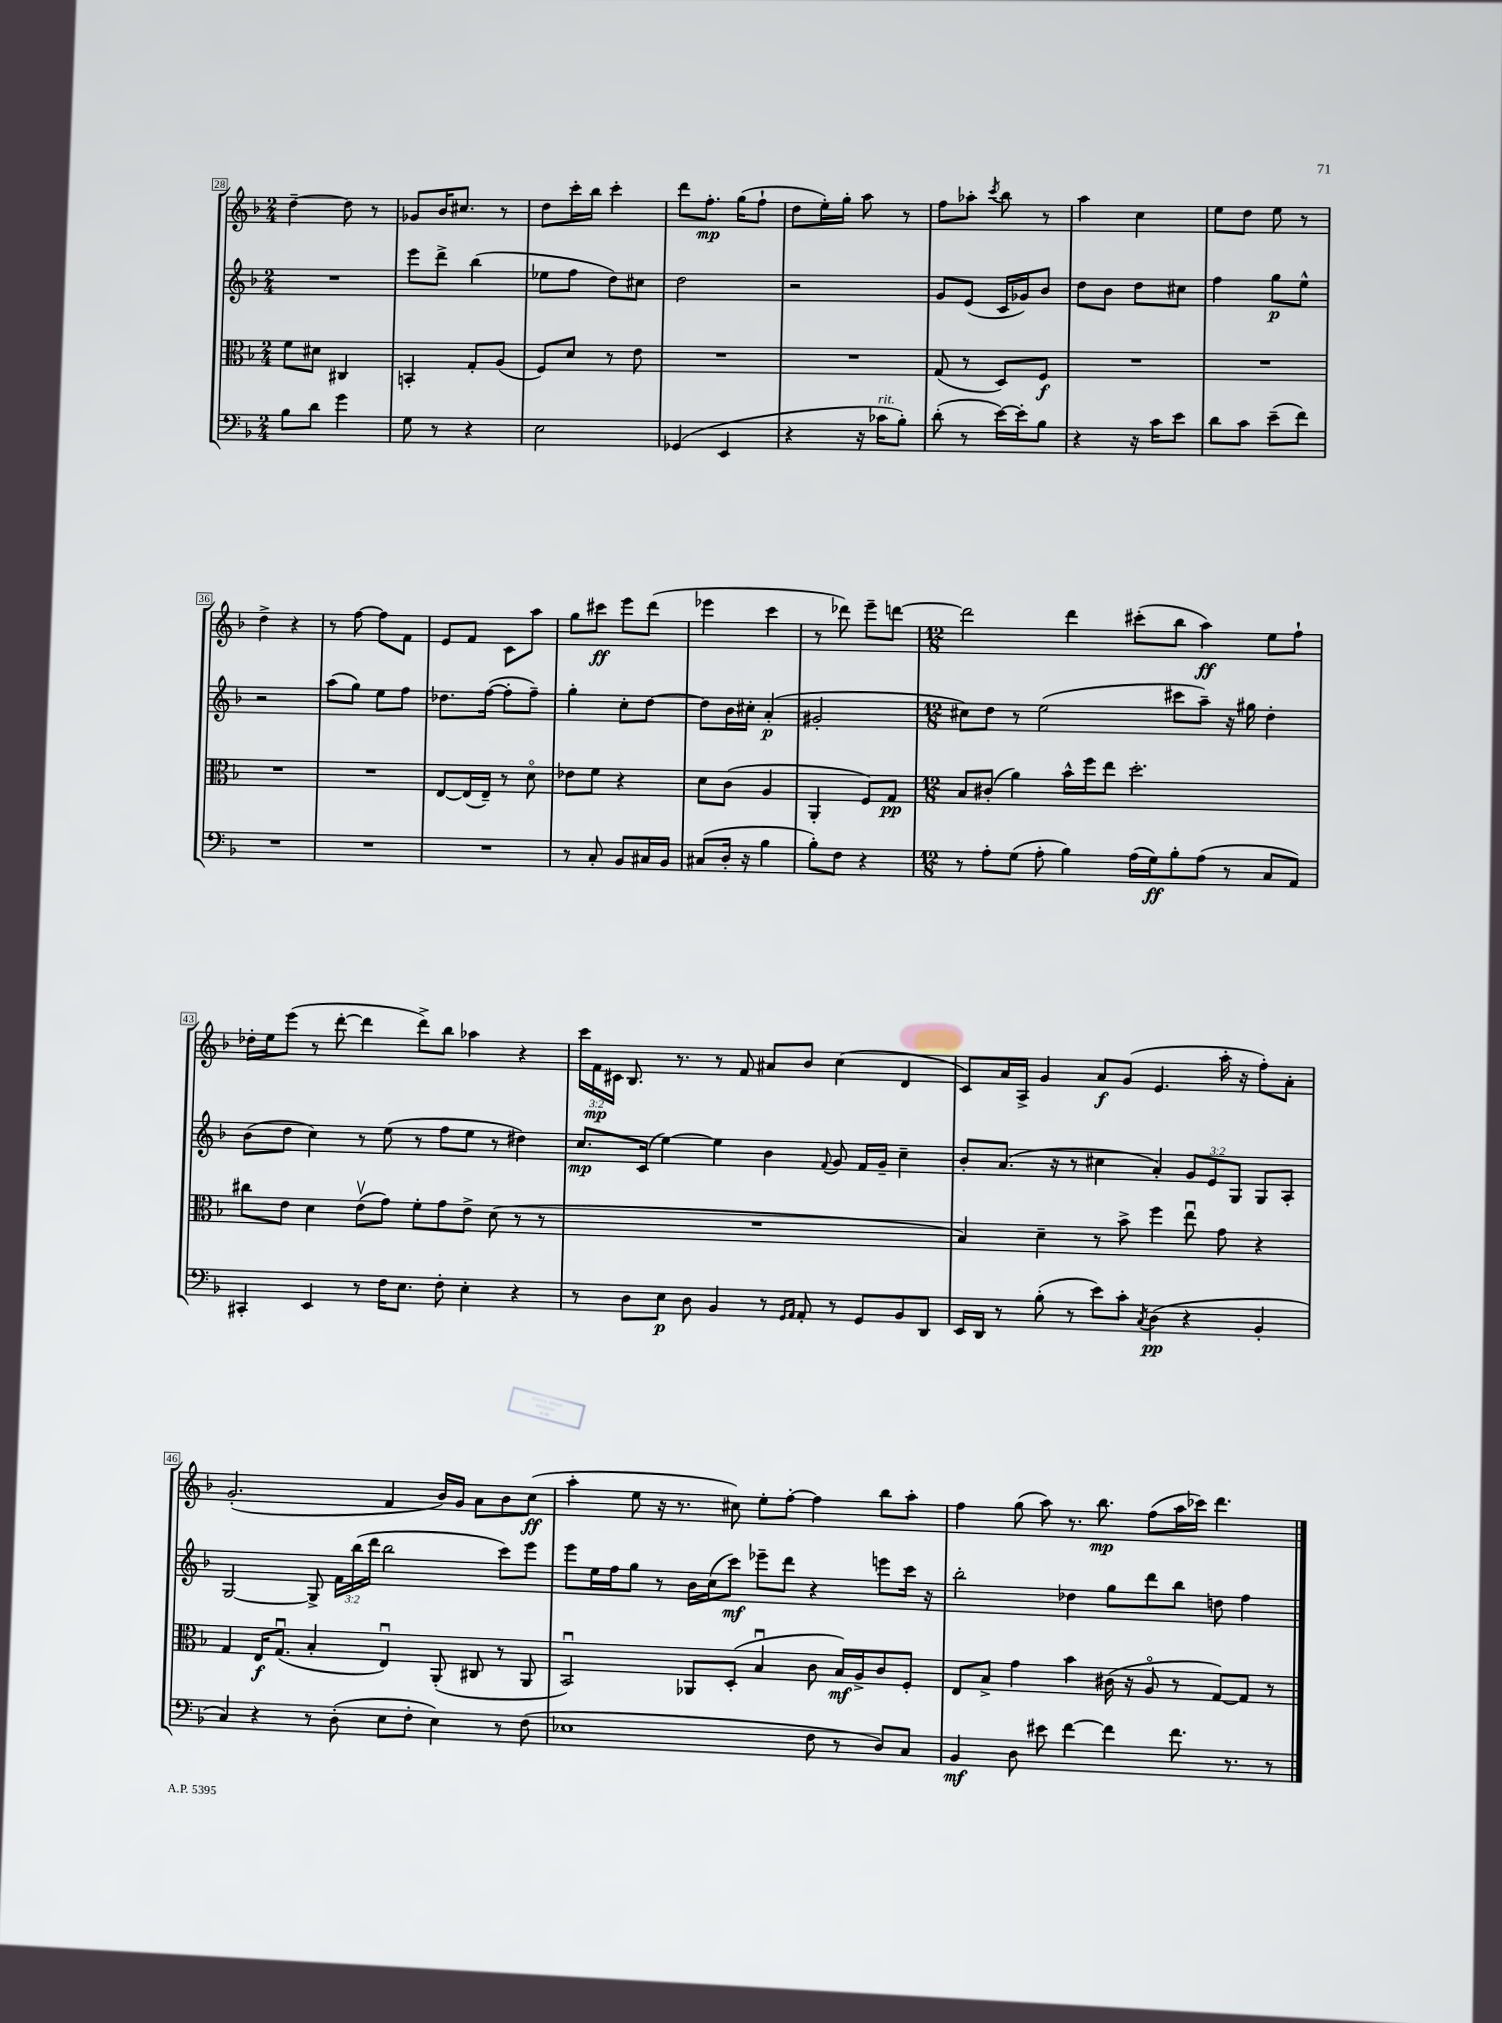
<<
\new StaffGroup <<
\new Staff = "s0" {
    \clef treble \key f \major \numericTimeSignature \time 2/4 \override Staff.TupletNumber.text = #tuplet-number::calc-fraction-text
    \autoBeamOff d''4~-- d''8 r8 |
    ges'8[ bes'16 cis''8.] r8 |
    d''8[ c'''16-. bes''16] c'''4-. |
    d'''8[ f''8.]-.\mp g''16[( f''8]-! |
    d''8[ e''16-.) g''16]-. a''8 r8 |
    f''8[ aes''8]-. \acciaccatura { c'''8 } bes''8 r8 |
    a''4 c''4 |
    e''8[ d''8] e''8 r8 |
    d''4-> r4 |
    r8 f''8~ f''8[ f'8] |
    e'8[ f'8] c'8[ a''8] |
    g''8[ cis'''8]\ff e'''8[ d'''8]( |
    ees'''4 c'''4 |
    r8 des'''8) e'''8[-- d'''8]~ |
    \numericTimeSignature \time 12/8 d'''2 d'''4 cis'''8[-.( bes''8] a''4\ff) e''8[ f''8]-! |
    des''16[-. e''16 e'''8]( r8 d'''8~-. d'''4 d'''8[->) bes''8] aes''4 r4 |
    \tuplet 3/2 { c'''16[ f'16\mp cis'16] } bes8. r8. r8 f'8 ais'8[ bes'8] c''4( d'4 |
    c'8[) a'16 a16]-> g'4 a'8[\f g'8]( e'4. a''16-. r16 f''8[-.) a'8]-. |
    g'2.-.( f'4 bes'16[) g'16] a'8[ bes'8 c''8]\ff( |
    a''4-. e''8 r16 r8. cis''8) e''8[-. f''8]~-. f''4 bes''8[ a''8]-. |
    f''4 g''8( a''8) r8. bes''8.\mp f''8[( a''16 ces'''16]) d'''4. \bar "|." |
}
\new Staff = "s1" {
    \clef treble \key f \major \numericTimeSignature \time 2/4 \override Staff.TupletNumber.text = #tuplet-number::calc-fraction-text
    \autoBeamOff R2 |
    e'''8[ d'''8]-> bes''4( |
    ees''8[ f''8] d''8[) cis''8] |
    d''2 |
    r2 |
    g'8[ e'8]( c'16[ ges'16) bes'8] |
    d''8[ bes'8] d''8[ cis''8] |
    f''4 g''8[\p e''8]-^ |
    r2 |
    a''8[( g''8]) e''8[ f''8] |
    des''8.[ f''16]~( f''8[-. f''8]--) |
    g''4-. c''8[-. d''8]~ |
    d''8[ bes'16 cis''16]-. a'4-.\p( |
    gis'2-. |
    \numericTimeSignature \time 12/8 cis''8[) d''8] r8 e''2( cis'''8[ a''8]--) r16 gis''16 d''4-. |
    bes'8[( d''8] c''4) r8 e''8( r8 f''8[ e''8] r8 dis''4) |
    c''8.[\mp c'16]( e''4~) e''4 bes'4 \appoggiatura { f'8 } g'8 f'16[ g'16]-- c''4-- |
    bes'8[-. a'8.]( r16 r8 cis''4 a'4-.) \tuplet 3/2 { g'8[ e'8 g8] } g8[ a8]-. |
    g2~ g8-> \tuplet 3/2 { f'16[ bes''16( d'''16] } bes''2 c'''8[) e'''8] |
    e'''8[ e''16 f''16 g''8] r8 bes'16[ c''16( c'''8]\mf) ees'''8[-- d'''8] r4 e'''8[ c'''16] r16 |
    bes''2-. des''4 g''8[ d'''8 bes''8] d''8 f''4 \bar "|." |
}
\new Staff = "s2" {
    \clef alto \key f \major \numericTimeSignature \time 2/4
    \autoBeamOff f'8[ dis'8] cis4 |
    b,4-. g8[-. a8]( |
    f8[) d'8] r8 e'8 |
    R2 |
    R2 |
    g8( r8 d8[) f8]\f |
    R2 |
    R2 |
    R2 |
    R2 |
    e8[~ e16( e16]--) r8 d'8\flageolet |
    ees'8[ f'8] r4 |
    d'8[ c'8]( a4 |
    a,4-. f8[) g8]\pp |
    \numericTimeSignature \time 12/8 bes8[ cis'8]-.( a'4) bes'16[-^ f''16 e''8] d''2.-. |
    cis''8[ e'8] d'4 e'8[\upbow( g'8]) f'8[-. g'8 e'8]-> d'8( r8 r8 |
    R1. |
    bes4) d'4-- r8 bes'8-> f''4 e''8\downbow g'8 r4 |
    g4 e16[\f g8.]\downbow( bes4-. e4\downbow) a,8-.( cis8 r8 a,8 |
    bes,2\downbow) aes,8[ d8]-.( bes4\downbow c'8 bes16[\mf) a16-> c'8 f8]-. |
    e8[ bes8]-> g'4 bes'4 cis'16( r16 a8\flageolet r8 g8[~) g8] r8 \bar "|." |
}
\new Staff = "s3" {
    \clef bass \key f \major \numericTimeSignature \time 2/4
    \autoBeamOff bes8[ d'8] g'4 |
    g8 r8 r4 |
    e2 |
    ges,4( e,4 |
    r4 r16 ces'16[^\markup { \italic "rit." } bes8]-.) |
    d'8-.( r8 e'16[~) e'16-. bes8] |
    r4 r16 c'16[ e'8] |
    d'8[ c'8] e'8[--( f'8]) |
    R2 |
    R2 |
    R2 |
    r8 c8-. bes,8[ cis16 bes,16] |
    cis8[( d16]-. r16 bes4 |
    bes8[-.) f8] r4 |
    \numericTimeSignature \time 12/8 r8 a8[-. g8]( a8-. bes4) a16[( g16\ff) bes8-. a8]( r8 c8[ a,8]) |
    cis,4-. e,4 r8 f16[ e8.] f8-. e4-. r4 |
    r8 d8[ e8]\p d8 bes,4 r8 \grace { g,16[ a,16] } a,8-. r8 g,8[ bes,8 d,8] |
    e,16[ d,16] r8 bes8-.( r8 e'8[) c'8]-. \acciaccatura { c8 } d4\pp( r4 bes,4-. |
    c4) r4 r8 d8-.( e8[ f8]-. e4) r8 f8( |
    ees1 f8 r8 d8[) c8] |
    bes,4\mf d8 eis'8 f'4~ f'4 f'8. r8. r8 \bar "|." |
}
>>
>>
\layout { \context { \Score currentBarNumber = #28 \override BarNumber.stencil = #(make-stencil-boxer 0.1 0.3 ly:text-interface::print) } }
